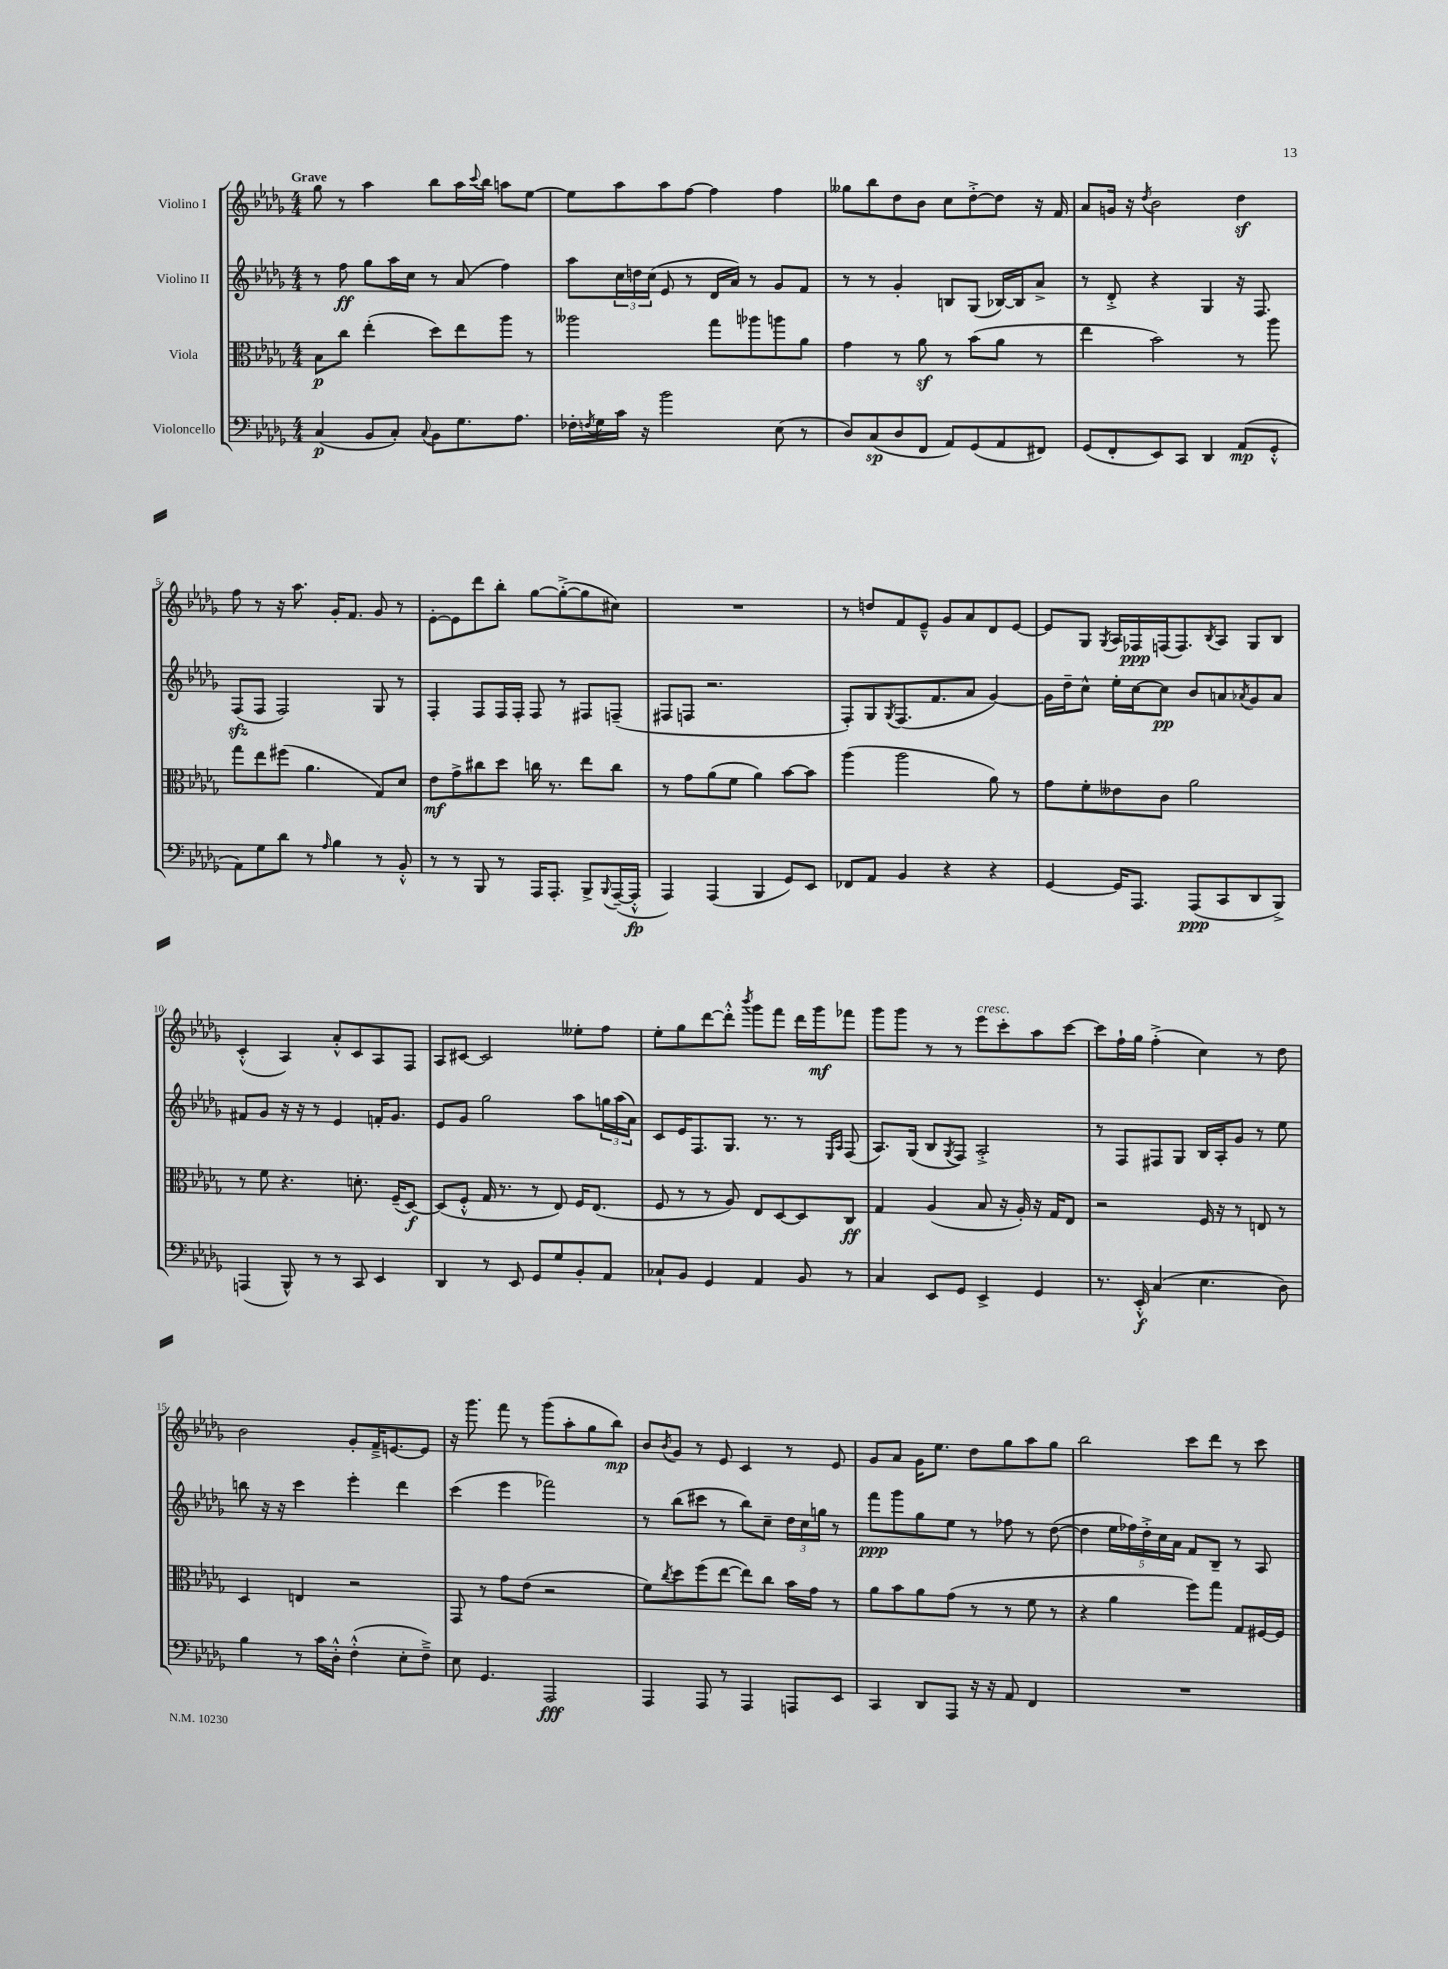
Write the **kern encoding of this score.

**kern	**kern	**kern	**kern
*staff4	*staff3	*staff2	*staff1
*clefF4	*clefC3	*clefG2	*clefG2
*k[b-e-a-d-g-]	*k[b-e-a-d-g-]	*k[b-e-a-d-g-]	*k[b-e-a-d-g-]
*M4/4	*M4/4	*M4/4	*M4/4
(4C	8B-	8r	8gg-
.	8cc	8ff	8r
8BB-	(4ee-'	8gg-	4aa-
8C')	.	16aa-	.
.	.	16cc	.
8qqC	.	.	.
8BB-	8dd-)	8r	8bb-
8.G-	8ee-	(8a-	16aa-
.	.	.	8qqccc
.	.	.	16bb-
.	8aa-	4ff)	8aa
8.A-	.	.	.
.	8r	.	[8ee-
=	=	=	=
16F-'	2aa--	8aa-	8ee-]
8qF	.	.	.
16G-	.	.	.
16c	.	24cc	8aa-
.	.	24dd	.
16r	.	.	.
.	.	(24cc	.
2b-	.	8e-	8aa-
.	.	8r	[8ff
.	8gg-	16d-	4ff]
.	.	16a-)	.
.	8aa-	8r	.
(8E-	8aa	8g-	4ff
8r	8a-	8f	.
=	=	=	=
8D-)	4g-	8r	8gg--
(8C	.	8r	8bb-
8D-	8r	4g-'	8dd-
8FF	8a-	.	8b-
8AA-)	8r	8B	8cc
(8GG-	(8b-	(8G-	[8dd-'^
8AA-	8a-	[16B-)	8dd-]
.	.	16B-]	.
8FF#)	8r	8a-^	16r
.	.	.	16f
=	=	=	=
(8GG-	4ee-	8r	8a-
8FF'	.	8d-'^	16g
.	.	.	16r
.	.	.	8qdd-
8EE-)	2b-)	4r	2b-
8CC	.	.	.
4DD-	.	4G-	.
(8AA-	8r	16r	4dd-
.	.	8.F	.
8GG-'^^	8aa-	.	.
=	=	=	=
8AA-)	8gg-	(8F	8ff
8G-	8ee-	8F	8r
8d-	(8ff#	2F)	16r
.	.	.	8.aa-
8r	4.a-	.	.
16qqA-	.	.	.
4B-	.	.	16g-'
.	.	.	8.f
8r	8G-)	8G-	8g-
8BB-'^^	8d-	8r	8r
=	=	=	=
8r	8e-	4F'	[8e-'
8r	8g-^	.	8e-]
8BBB-	8cc#	8F	8ddd-
8r	8dd-	16F	8bb-'
.	.	16F'	.
16AAA-	16cc	8F	[8gg-
8.AAA-'	8.r	.	.
.	.	8r	(8gg-'^_
8BBB-^	8ee-	8F#	8gg-]
8qqBBB-	.	.	.
([16AAA-~	8cc	(8F~	8cc#)
16AAA-'^^]	.	.	.
=	=	=	=
4AAA-)	8r	8F#	1r
.	8g-	8F	.
(4AAA-	(8a-	2.r	.
.	8f	.	.
4BBB-	4a-)	.	.
8GG-)	[8b-	.	.
8EE-	8b-]	.	.
=	=	=	=
8FF-	(4aa-	8F')	8r
8AA-	.	8G-	8dd
.	.	8qG-	.
4BB-	2aa-	(8.F	8f
.	.	.	8e-~^^
.	.	8.f	.
4r	.	.	8g-
.	.	8a-	8a-
4r	8a-)	[4g-)	8d-
.	8r	.	[8e-
=	=	=	=
[4GG-	8g-	16g-]	8e-]
.	.	16dd-~	.
.	8f'	8cc^^	8G-
.	.	.	8qG-
16GG-]	8e--	16ee-'	16A-
8.AAA-	.	[16cc	16F-
.	8c	8cc]	(16F
.	.	.	8.F)
(8AAA-	2a-	8b-	.
.	.	.	8qB-
8CC	.	8a	8A-
.	.	8qa-	.
8DD-	.	8g-	8G-
8BBB-^)	.	8a-	8B-
=	=	=	=
(4AAA	8r	8f#	(4c'^^
.	8f	8g-	.
8BBB-^^)	4.r	16r	4A-)
.	.	16r	.
8r	.	8r	.
8r	.	4e-	8a-'^^
8CC	8.d'	.	8c
4EE-	.	16f'	8A-
.	(16F~	8.g-	.
.	[8D-)	.	8F
=	=	=	=
4DD-	(8D-]	8e-	8A-
.	8F'^^	8g-	[8c#
8r	16G-	2gg-	2c#]
.	8.r	.	.
8EE-	.	.	.
8GG-	8r	.	.
8G-	8E-)	.	.
8BB-'	16F	8aa-	8ee--'
.	(8.E-	.	.
8AA-	.	24gg	8ff
.	.	(24aa-	.
.	.	24a-)	.
=	=	=	=
8C-`	8F	8c	8ee-'
8BB-	8r	16e-	8gg-
.	.	8.F	.
4GG-	8r	.	[8ddd-
.	8A-)	8.G-	8ddd-'^^]
.	.	.	8qbbb-
4AA-	8E-	.	8ggg-
.	.	8.r	.
.	[8D-	.	8fff
8BB-	8D-]	8r	16ddd-
.	.	.	16ggg-
.	.	16qqE-	.
.	.	16qqA-	.
8r	8C	(8F	8fff-
=	=	=	=
4C	4G-	8.A-)	8ggg-
.	.	.	8ggg-
.	.	(16G-	.
8EE-	(4A-	8B-	8r
.	.	8qG-	.
8GG-	.	8F)	8r
4EE-^	8B-	2A-'^	8eee-
.	16r	.	8ccc'
.	16A-')	.	.
4GG-	16r	.	8aa-
.	16G-	.	.
.	8E-	.	[8ccc
=	=	=	=
8.r	2r	8r	8ccc]
.	.	8F	16ff`
16EE-'^^	.	.	16gg-
(4C	.	8F#	(4ff'^
.	.	8G-	.
4.E-	16F	16B-	4cc)
.	16r	16A-'	.
.	8r	8g-	.
.	8E	8r	8r
8D-)	8r	8ee-	8dd-
=	=	=	=
4B-	4D-	8bb	2b-
.	.	16r	.
.	.	16r	.
8r	4E	4ccc	.
16c	.	.	.
16D-'^^	.	.	.
(4F'^^	2r	4eee-'	8g-'
.	.	.	16f~^
.	.	.	[8.e
8E-'	.	4ddd-	.
8F~^)	.	.	8e]
=	=	=	=
8E-	8GG-	(4ccc	16r
.	.	.	8.ggg-
4.GG-	8r	.	.
.	8g-	4eee-	8fff
.	(8e-	.	8r
2AAA-	2r	2fff-)	(8ggg-
.	.	.	8aa-'
.	.	.	8gg-
.	.	.	8bb-)
=	=	=	=
4AAA-	8f)	8r	8b-
.	8qcc	.	8qb-
.	8dd-	(8bb-	8g-
8AAA-	(8ff	8ccc#	8r
8r	[8ee-	8r	8e-
4AAA-	8ee-])	8bb-)	4c
.	8cc	8cc~	.
8AAA	16b-	24dd-	8r
.	.	24cc	.
.	16g-	.	.
.	.	24gg	.
8EE-	8r	8r	8e-
=	=	=	=
4CC	8a-	8fff	8g-
.	8b-	8ggg-	8a-
8DD-	8a-	8gg-	16g-
.	.	.	8.ee-
8AAA-	(8g-	8ee-	.
16r	8r	8r	8dd-
16r	.	.	.
8AA-	8r	8ff-	8gg-
4FF	8f	8r	8aa-
.	8r	([8dd-	8gg-
=	=	=	=
1r	4r	4dd-]	2bb-
.	4a-	20ee-	.
.	.	20ff-)	.
.	.	20dd-'^	.
.	.	20cc	.
.	.	20a-	.
.	8ff)	8f	8ccc
.	8gg-	8B-~	8ddd-
.	8G-	8r	8r
.	[16F#	8A-	8ccc
.	16F#]	.	.
==	==	==	==
*-	*-	*-	*-
